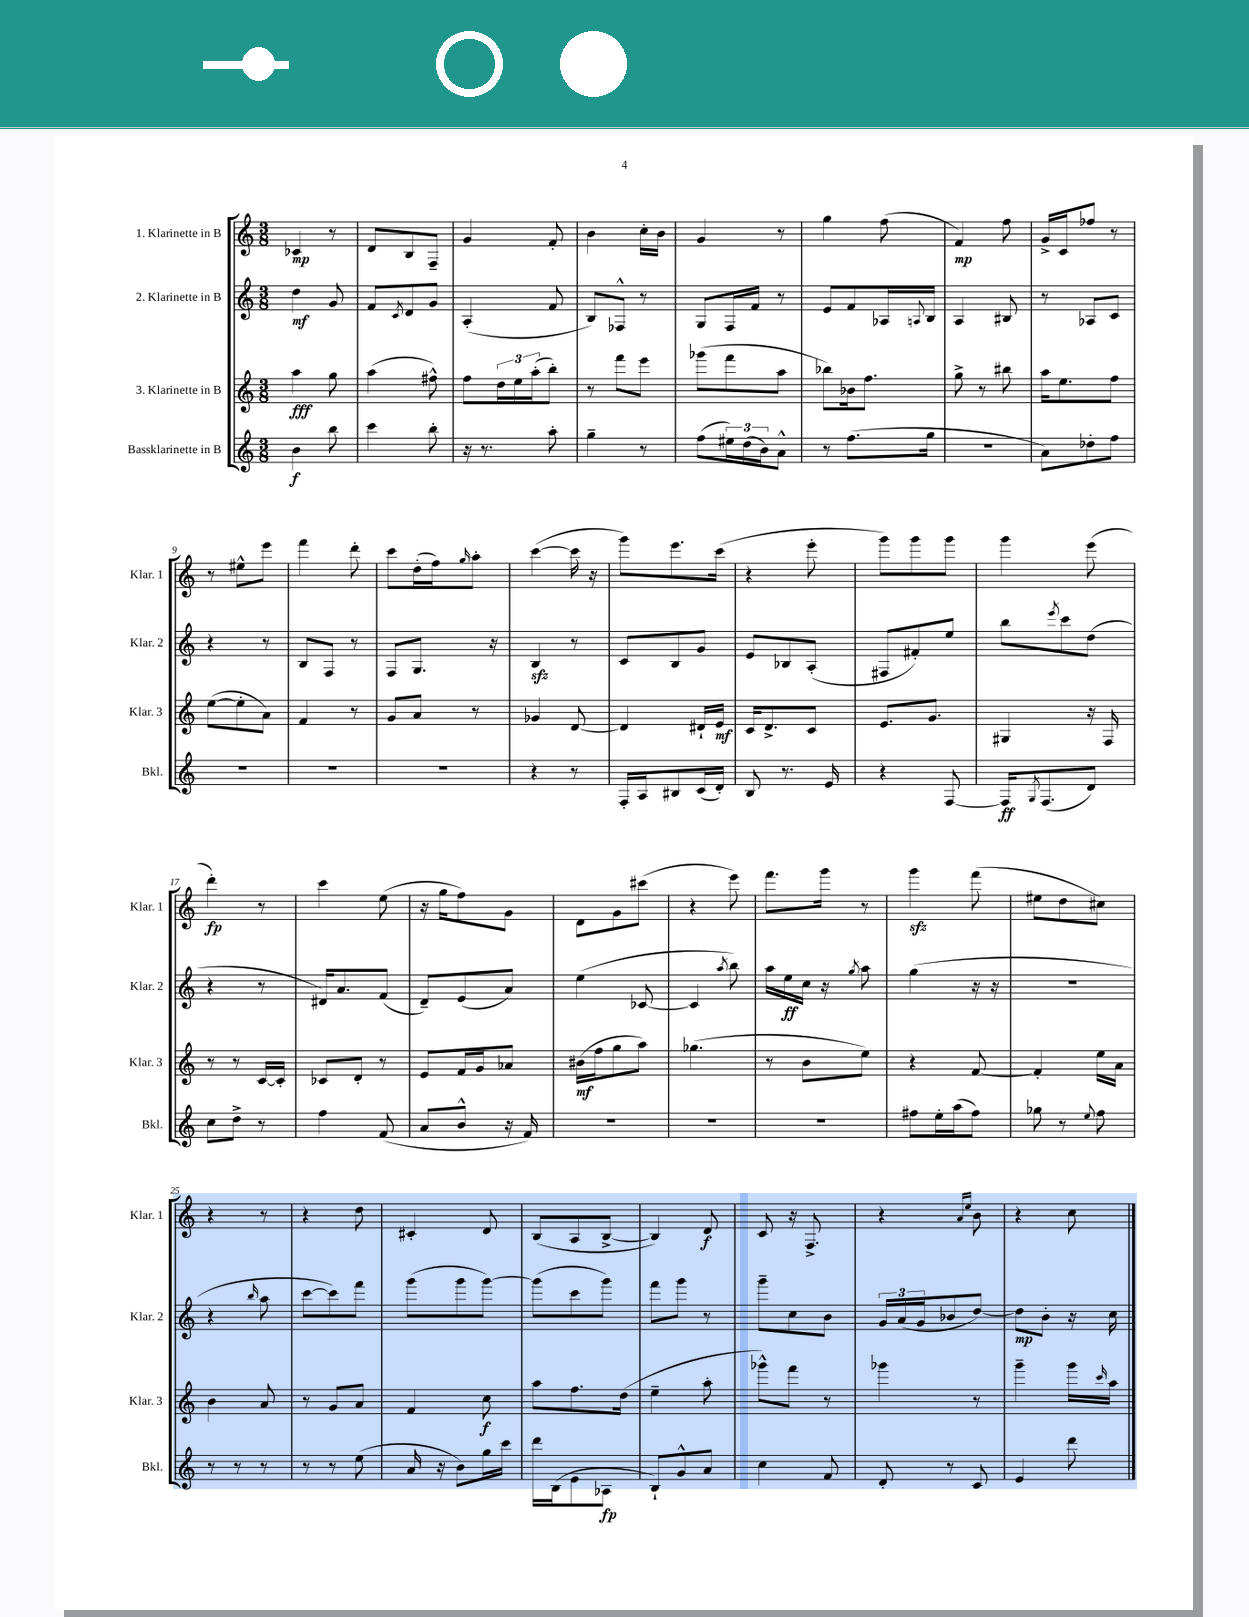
<<
\new StaffGroup <<
\new Staff = "s0" \with { instrumentName = "1. Klarinette in B" shortInstrumentName = "Klar. 1" } {
    \clef treble \key c \major \numericTimeSignature \time 3/8
    ces'4\mp r8 |
    d'8 b8 f8-- |
    g'4 f'8-. |
    b'4 c''16-. b'16 |
    g'4 r8 |
    g''4 f''8( |
    f'4\mp) f''8 |
    g'16-> c'16 fes''8 r8 |
    r8 eis''8-^ e'''8 |
    f'''4 d'''8-. |
    c'''8 d''16-.( f''16) \grace { g''16 } a''8-. |
    c'''4~( c'''16 r16 |
    g'''8) e'''8. c'''16( |
    r4 e'''8-. |
    g'''8) g'''8 g'''8 |
    g'''4 e'''8( |
    d'''4-.\fp) r8 |
    c'''4 e''8( |
    r16 g''16 f''8) g'8 |
    d'8 g'8 cis'''8( |
    r4 e'''8) |
    f'''8. g'''16 r8 |
    g'''4\sfz f'''8( |
    eis''8 d''8 cis''8) |
    r4 r8 |
    r4 d''8 |
    cis'4-. d'8 |
    b8( a8 b8~-> |
    b4) d'8\f |
    c'8 r16 f8.-> |
    r4 \grace { a'16 e''16 } b'8 |
    r4 c''8 \bar "|." |
}
\new Staff = "s1" \with { instrumentName = "2. Klarinette in B" shortInstrumentName = "Klar. 2" } {
    \clef treble \key c \major \numericTimeSignature \time 3/8
    d''4\mf g'8 |
    f'8 \acciaccatura { c'8 } d'8 g'8 |
    a4-.( f'8 |
    b8) fes8-^ r8 |
    g8 f16 f'16 r8 |
    e'8 f'8 aes16 \appoggiatura { a8 } b16 |
    a4 bis8 |
    r8 aes8 c'8 |
    r4 r8 |
    b8 f8 r8 |
    f8 g8. r16 |
    b4\sfz r8 |
    c'8 b8 g'8 |
    e'8 bes8 a8-.( |
    fis8 fis'8-.) e''8 |
    b''8 \acciaccatura { e'''8 } c'''8 d''8( |
    r4 r8 |
    dis'16) a'8. f'8( |
    d'8--) e'8( a'8) |
    e''4( ces'8~ |
    ces'4 \acciaccatura { a''8 } b''8) |
    a''16 e''16\ff c''16 r16 \acciaccatura { g''8 } a''8 |
    g''4( r16 r16 |
    R4. |
    r4 \grace { b''16 } a''8 |
    c'''8~ c'''8) f'''8 |
    g'''8( g'''8 g'''8~) |
    g'''8( c'''8 g'''8) |
    f'''8 g'''8 r8 |
    g'''8-- c''8 b'8 |
    \tuplet 3/2 { g'16 a'16( g'16 } bes'8 d''8~) |
    d''8\mp b'8-. r16 c''16 \bar "|." |
}
\new Staff = "s2" \with { instrumentName = "3. Klarinette in B" shortInstrumentName = "Klar. 3" } {
    \clef treble \key c \major \numericTimeSignature \time 3/8
    a''4\fff g''8 |
    a''4( fis''8-^) |
    f''8 \tuplet 3/2 { d''16 e''16 a''16-.( } b''8-.) |
    r8 f'''8 e'''8 |
    ges'''8( f'''8 a''8 |
    bes''8) bes'16 f''8. |
    g''8-> r8 bis''8 |
    a''16 e''8. f''8 |
    e''8~( e''8-. a'8) |
    f'4 r8 |
    g'8 a'8 r8 |
    ges'4 d'8~ |
    d'4 dis'16-! e'16\mf |
    c'16 d'8.-> c'8 |
    e'8. g'8. |
    gis4 r16 f16 |
    r8 r8 c'16~ c'16-. |
    ces'8 d'8-. r8 |
    e'8 f'16 g'16 aes'8 |
    bis'16\mf( f''16 g''8 a''8) |
    ges''4.( |
    r8 b'8 e''8) |
    r4 f'8~ |
    f'4-. e''16 a'16 |
    b'4 a'8 |
    r8 g'8 a'8 |
    f'4 c''8\f |
    a''8 f''8. d''16( |
    e''4-- a''8-. |
    ges'''8-^) f'''8 r8 |
    ges'''4 r8 |
    g'''4-- g'''16 \grace { c'''16 } a''16 \bar "|." |
}
\new Staff = "s3" \with { instrumentName = "Bassklarinette in B" shortInstrumentName = "Bkl." } {
    \clef treble \key c \major \numericTimeSignature \time 3/8
    b'4\f b''8 |
    c'''4 b''8-. |
    r16 r8. a''8-. |
    g''4-- r8 |
    f''8( \tuplet 3/2 { eis''16) d''16( b'16) } a'8-^ |
    r8 f''8.( g''16 |
    R4. |
    a'8) des''8-. f''8 |
    R4. |
    R4. |
    R4. |
    r4 r8 |
    f16-. a16 bis8 c'16( d'16-.) |
    b8 r8. e'16 |
    r4 f8~ |
    f16\ff \acciaccatura { g8 } f8.( d'8) |
    c''8 d''8-> r8 |
    f''4 f'8( |
    a'8 b'8-^ r16 f'16) |
    R4. |
    R4. |
    R4. |
    fis''8 e''16-. a''16( fis''8) |
    ges''8 r8 \appoggiatura { e''8 } f''8 |
    r8 r8 r8 |
    r8 r8 e''8( |
    a'16 r16 b'8) g''16 c'''16 |
    d'''16 b16( e'8 aes8\fp |
    b8-!) g'8-^ a'8 |
    c''4 f'8 |
    d'8-. r8 c'8 |
    e'4 d'''8 \bar "|." |
}
>>
>>
